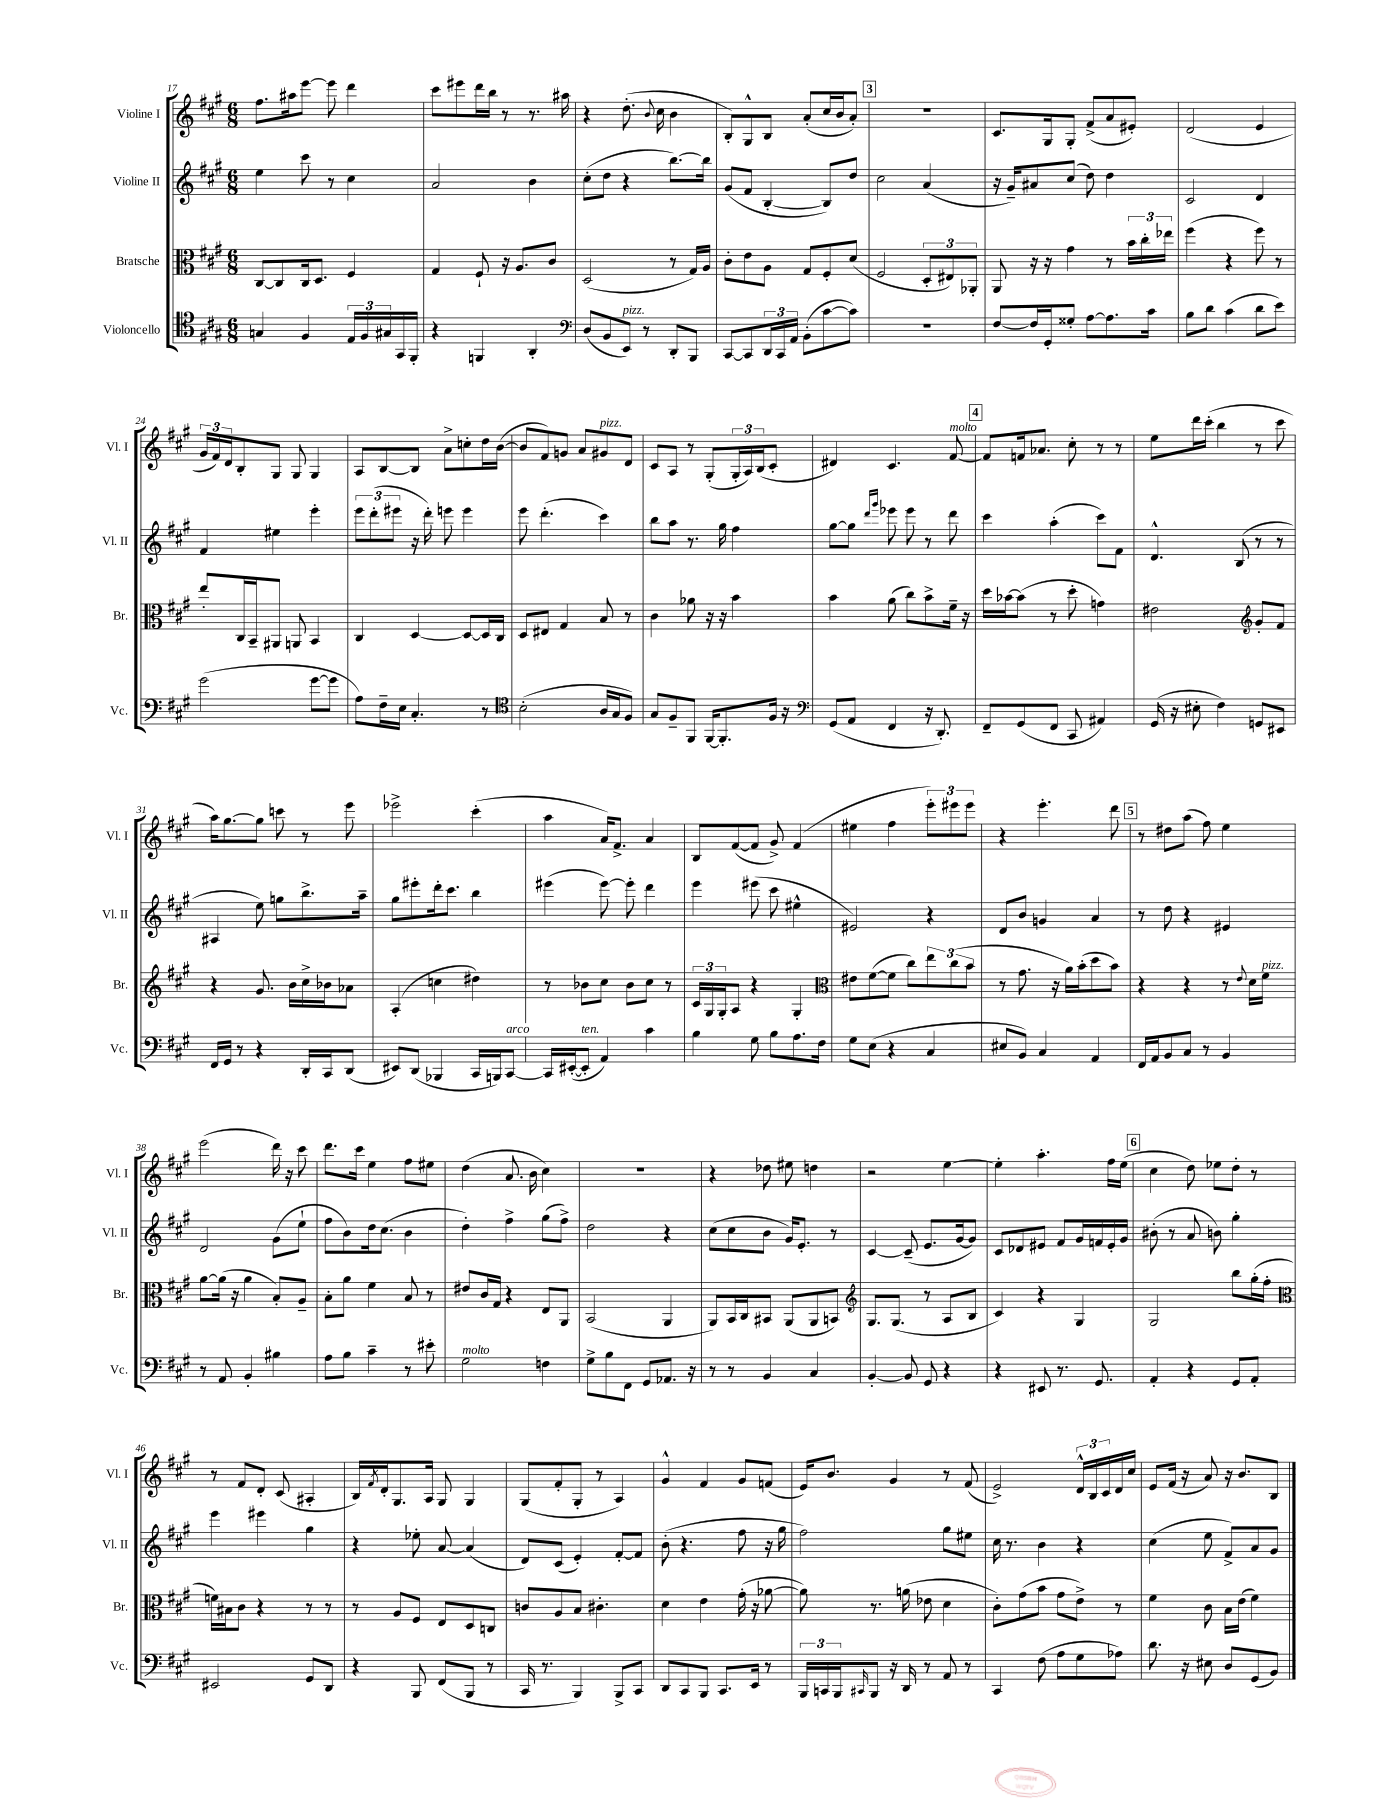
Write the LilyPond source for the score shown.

<<
\new StaffGroup <<
\new Staff = "s0" \with { instrumentName = "Violine I" shortInstrumentName = "Vl. I" } {
    \clef treble \key a \major \numericTimeSignature \time 6/8
    fis''8. ais''16 e'''8~ e'''8 d'''4 |
    cis'''8 eis'''8 d'''16 b''16 r8 r8. ais''16 |
    r4 d''8.-.( \appoggiatura { b'8 } cis''16 b'4 |
    b8-.) gis8-^ b8 a'8-.( cis''16 b'16 a'8-.) |
    \mark \markup { \box "3" } R2. |
    cis'8. gis16 gis8-. fis'8->( a'8 eis'8-.) |
    d'2( e'4 |
    \tuplet 3/2 { gis'16 fis'16) d'16 } b8-. gis8 gis8 gis4 |
    a8 b8~ b8 a'8-> c''8-. d''16 b'16~( |
    b'8 fis'8) g'8 a'8 gis'8^\markup { \italic "pizz." } d'8 |
    cis'8 a8 r8 gis8-.( \tuplet 3/2 { gis16-. a16) b16( } cis'8-. |
    dis'4) cis'4. fis'8~^\markup { \italic "molto" } |
    \mark \markup { \box "4" } fis'8 f'16 aes'8. cis''8-. r8 r8 |
    e''8 d'''16 cis'''16-.( b''4 r8 cis'''8 |
    a''16) gis''8.~ gis''8 c'''8 r8 e'''8 |
    ees'''2-> cis'''4-.( |
    a''4 a'16) fis'8.-> a'4 |
    b8 fis'8~( fis'8 gis'8->) fis'4( |
    eis''4 fis''4 \tuplet 3/2 { e'''8-.) eis'''8 eis'''8 } |
    r4 e'''4.-. d'''8 |
    \mark \markup { \box "5" } r8 dis''8 a''8( fis''8) e''4 |
    e'''2( d'''16) r16 cis'''8 |
    d'''8. cis'''16 e''4 fis''8 eis''8 |
    d''4( a'8. b'16 cis''4) |
    R2. |
    r4 des''8 eis''8 d''4 |
    r2 e''4~ |
    e''4-. a''4.-. fis''16 e''16( |
    \mark \markup { \box "6" } cis''4 d''8) ees''8 d''8-. r8 |
    r8 fis'8 d'8-. cis'8( ais4-. |
    b16) \acciaccatura { fis'8 } d'16-. gis8. a16 gis8 gis4 |
    gis8( fis'8-. gis8-. r8 a4) |
    gis'4-^ fis'4 gis'8 f'8( |
    e'16) b'8. gis'4 r8 fis'8( |
    e'2->) \tuplet 3/2 { d'16-^ b16 cis'16 } d'16 cis''16 |
    e'8 fis'16( r16 a'8) r16 b'8. b8 \bar "|." |
}
\new Staff = "s1" \with { instrumentName = "Violine II" shortInstrumentName = "Vl. II" } {
    \clef treble \key a \major \numericTimeSignature \time 6/8
    e''4 cis'''8 r8 cis''4 |
    a'2 b'4 |
    cis''8-.( d''8 r4 b''8.~) b''16 |
    gis'8( fis'8 b4~-. b8) d''8 |
    \mark \markup { \box "3" } cis''2 a'4( |
    r16 gis'16--) ais'8 cis''8( d''8) d''4 |
    cis'2 d'4 |
    fis'4 eis''4 e'''4-. |
    \tuplet 3/2 { e'''8 d'''8-.( eis'''8 } r16 d'''16-.) e'''8 e'''4 |
    e'''8 d'''4.-.( cis'''4) |
    b''8 a''8 r8. gis''16 fis''4 |
    gis''8~ gis''8 \grace { d'''16 gis'''16 } ees'''8 ees'''8 r8 d'''8 |
    \mark \markup { \box "4" } cis'''4 a''4-.( cis'''8) fis'8 |
    d'4.-^ b8( r8 r8 |
    ais4 e''8) g''8 b''8.-> a''16-- |
    gis''8 eis'''8-. d'''16-. cis'''8. b''4 |
    eis'''4( eis'''8~) eis'''8-. d'''4 |
    e'''4 eis'''8( cis'''8 eis''4-^ |
    eis'2) r4 |
    d'8 b'8 g'4 a'4 |
    \mark \markup { \box "5" } r8 d''8 r4 eis'4 |
    d'2 gis'8( e''8-! |
    fis''8 b'8) d''16 cis''8.( b'4 |
    d''4-.) fis''4-> gis''8( fis''8->) |
    d''2 r4 |
    cis''8( cis''8 b'8 gis'16) e'8.-. r8 |
    cis'4~ cis'8--( e'8. gis'16~ gis'8) |
    cis'8 des'8 eis'8 fis'8 gis'16 f'16 eis'16-. gis'16 |
    \mark \markup { \box "6" } bis'8-.( r8 a'8 b'8) gis''4-. |
    e'''4 eis'''4 gis''4 |
    r4 ees''8-. a'8~ a'4( |
    d'8) cis'8( e'4-.) fis'8~-. fis'8 |
    b'8-.( r4. fis''8 r16 gis''16 |
    fis''2) gis''8 eis''8 |
    cis''16 r8. b'4 r4 |
    cis''4( e''8 fis'8->) a'8 gis'8 \bar "|." |
}
\new Staff = "s2" \with { instrumentName = "Bratsche" shortInstrumentName = "Br." } {
    \clef alto \key a \major \numericTimeSignature \time 6/8
    cis8~ cis8 cis16 d8. fis4 |
    gis4 fis8-! r16 a8. cis'8 |
    d2( r8 gis16) a16 |
    cis'8-. e'8 a8 gis8 fis8-. d'8( |
    \mark \markup { \box "3" } fis2 \tuplet 3/2 { d8-. eis8) aes,8-. } |
    a,8 r16 r16 gis'4 r8 \tuplet 3/2 { b'16 cis''16-. ees''16 } |
    fis''4( r4 fis''8) r8 |
    e''8-. cis16 b,16-- ais,8 a,8 b,4 |
    cis4 d4~ d8~ d16 cis16 |
    d8 eis8 gis4 b8 r8 |
    cis'4 aes'8 r16 r16 b'4 |
    b'4 a'8( cis''8) b'8-> fis'16-- r16 |
    \mark \markup { \box "4" } d''16 bes'16~ bes'8( r8 d''8-. g'4) |
    eis'2 \clef treble gis'8-. fis'8 |
    r4 gis'8. b'16 cis''16-> bes'16 aes'8 |
    a4-.( c''4 dis''4) |
    r8 bes'8 cis''8 bes'8 cis''8 r8 |
    \tuplet 3/2 { cis'16 gis16 gis16-. } a8 r4 gis4-. |
    \clef alto eis'8 fis'8~( fis'8 cis''8) \tuplet 3/2 { e''8 cis''8( b'8 } |
    r8 gis'8. r16 a'16) b'16-.( d''8 b'8) |
    \mark \markup { \box "5" } r4 r4 r8 \appoggiatura { e'8 } d'16 fis'16^\markup { \italic "pizz." } |
    a'8~ a'16( r16 a'4 b8-.) a8-- |
    b8-. a'8 fis'4 b8 r8 |
    eis'8 cis'16 gis16 r4 e8 a,8 |
    b,2( a,4 |
    a,8) b,16 cis16 bis,8 a,8( a,8 b,8) |
    \clef treble gis8. gis8.( r8 a8 b8 |
    cis'4) r4 gis4 |
    \mark \markup { \box "6" } gis2 b''8 gis''16-.( fis''16-. |
    \clef alto f'16) bis16 cis'8 r4 r8 r8 |
    r8 a8 fis8 e8 d8 c8 |
    c'8 a8 b8 cis'4.-. |
    d'4 e'4 gis'16-.( r16 aes'8~ |
    aes'8) r8. a'16( ees'8 d'4 |
    cis'8-.) gis'8( b'8 gis'8 e'8->) r8 |
    fis'4 cis'8 b16 e'16( fis'4) \bar "|." |
}
\new Staff = "s3" \with { instrumentName = "Violoncello" shortInstrumentName = "Vc." } {
    \clef tenor \key a \major \numericTimeSignature \time 6/8
    g4 fis4 \tuplet 3/2 { e16 fis16 gis16 } gis,16 fis,16-. |
    r4 f,4 a,4-. |
    \clef bass d8( b,8 e,8^\markup { \italic "pizz." }) r8 d,8-. b,,8 |
    cis,8~ cis,8 \tuplet 3/2 { d,16 cis,16 a,16 } b,8-.( cis'8~ cis'8) |
    \mark \markup { \box "3" } R2. |
    fis8~ fis16 gis,16-. gisis8-. a8~ a8. cis'16 |
    b8 d'8 cis'4( d'8 e'8) |
    gis'2( gis'8~ gis'8 |
    a8) fis16-- e16 cis4.-. r8 |
    \clef tenor b2-.( a16 gis16 fis8) |
    gis8 fis8-- fis,8 fis,16~ fis,8.-. fis16 r16 |
    \clef bass gis,8( a,8 fis,4 r16 d,8.-.) |
    \mark \markup { \box "4" } fis,8-- gis,8( fis,8 cis,8 ais,4) |
    gis,16( r16 eis8-. fis4) g,8 eis,8 |
    fis,16 gis,16 r8 r4 d,16-. cis,16 d,8( |
    eis,8) d,8( bes,,4 cis,16 b,,16) cis,8~^\markup { \italic "arco" } |
    cis,16 eis,16~-.( eis,8-.^\markup { \italic "ten." } a,4) cis'4 |
    b4 gis8 b8 a8. fis16 |
    gis8 e8( r4 cis4 |
    eis8 b,8) cis4 a,4 |
    \mark \markup { \box "5" } fis,16 a,16 b,8 cis8 r8 b,4 |
    r8 a,8 b,4-. bis4 |
    a8 b8 cis'4-- r8 eis'8-. |
    gis2^\markup { \italic "molto" } f4 |
    gis8-> b8 fis,8 gis,8 aes,8. r16 |
    r8 r8 b,4 cis4 |
    b,4~-. b,8 gis,8 r4 |
    r4 eis,8 r8. gis,8. |
    \mark \markup { \box "6" } a,4-. r4 gis,8 a,8-. |
    eis,2 gis,8 d,8 |
    r4 b,,8 fis,8( b,,8 r8 |
    cis,16 r8. b,,4) b,,8-> cis,8 |
    d,8 cis,8 b,,8 cis,8. e,16 r8 |
    \tuplet 3/2 { b,,16 c,16 b,,16 } \grace { cis,16 } b,,8 r16 d,16 r8 a,8 r8 |
    cis,4 fis8( a8 gis8 aes8) |
    d'8. r16 eis8 d8 gis,8( b,8) \bar "|." |
}
>>
>>
\layout { \context { \Score currentBarNumber = #17 } }
